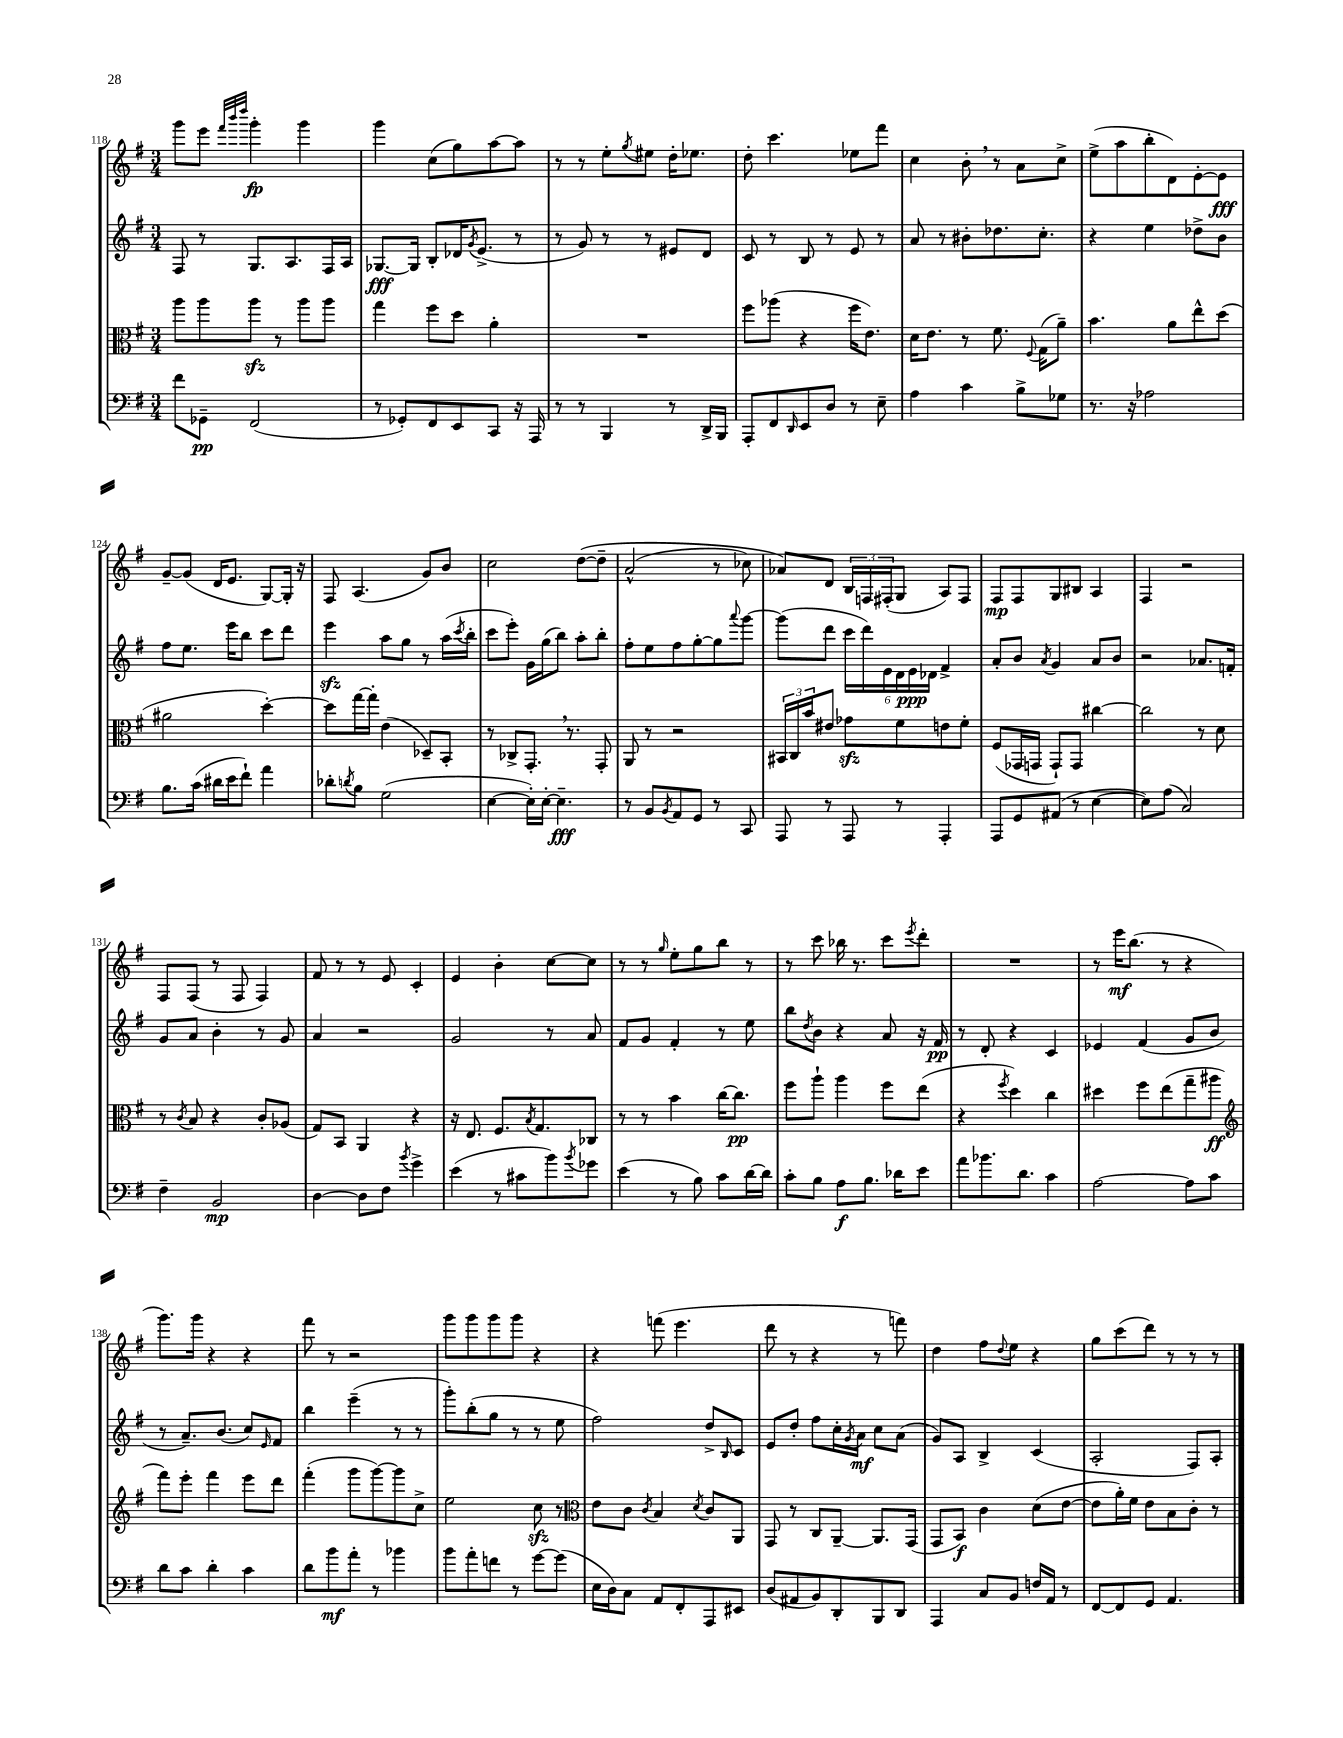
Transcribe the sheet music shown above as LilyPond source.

<<
\new StaffGroup <<
\new Staff = "s0" {
    \clef treble \key g \major \numericTimeSignature \time 3/4
    g'''8 e'''8 \grace { fis'''32 b'''32 d''''32 } g'''4-.\fp g'''4 |
    g'''4 c''8( g''8) a''8~ a''8 |
    r8 r8 e''8-. \acciaccatura { g''8 } eis''8 d''16-. ees''8. |
    d''8-. c'''4. ees''8 fis'''8 |
    c''4 b'8-. \breathe r8 a'8 c''8-> |
    e''8->( a''8 b''8-. d'8) e'8~-. e'8\fff |
    g'8~-- g'8( d'16 e'8. g8~) g16-. r16 |
    fis8 a4.( g'8) b'8 |
    c''2 d''8~\( d''8-- |
    a'2-^( r8 ces''8) |
    aes'8\) d'8 \tuplet 3/2 { b16 f16 fis16-.( } g8 a8) fis8 |
    fis8\mp fis8 g8 bis8 a4 |
    fis4 r2 |
    fis8 fis8( r8 fis8 fis4) |
    fis'8 r8 r8 e'8 c'4-. |
    e'4 b'4-. c''8~ c''8 |
    r8 r8 \grace { g''16 } e''8-. g''8 b''8 r8 |
    r8 c'''8 bes''16 r8. c'''8 \acciaccatura { e'''8 } d'''8-. |
    R2. |
    r8 e'''16\mf b''8.( r8 r4 |
    g'''8.) g'''16 r4 r4 |
    fis'''8 r8 r2 |
    g'''8 g'''8 g'''8 g'''8 r4 |
    r4 f'''8( e'''4. |
    d'''8 r8 r4 r8 f'''8) |
    d''4 fis''8 \appoggiatura { d''8 } e''8 r4 |
    g''8 c'''8( d'''8) r8 r8 r8 \bar "|." |
}
\new Staff = "s1" {
    \clef treble \key g \major \numericTimeSignature \time 3/4
    fis8 r8 g8. a8. fis16 a16 |
    ges8.~\fff ges16 b8-. des'16 \acciaccatura { g'8 } e'8.->( r8 |
    r8 g'8) r8 r8 eis'8 d'8 |
    c'8 r8 b8 r8 e'8 r8 |
    a'8 r8 bis'8-. des''8. c''8.-. |
    r4 e''4 des''8-> b'8 |
    fis''8 e''8. e'''16 b''8 c'''8 d'''8 |
    e'''4\sfz a''8 g''8 r8 a''16( \acciaccatura { c'''8 } b''16-. |
    c'''8 e'''8-.) g'16 g''16( b''8) a''8-. b''8-. |
    fis''8-. e''8 fis''8 g''8~-. g''8 \appoggiatura { a'''8 } g'''8~ |
    g'''8( d'''8 \tuplet 6/4 { c'''16 d'''16) e'16 d'16 e'16\ppp des'16 } fis'4-> |
    a'8-. b'8 \acciaccatura { a'8 } g'4 a'8 b'8 |
    r2 aes'8. f'16-. |
    g'8 a'8 b'4-. r8 g'8 |
    a'4 r2 |
    g'2 r8 a'8 |
    fis'8 g'8 fis'4-. r8 e''8 |
    b''8 \acciaccatura { d''8 } b'8 r4 a'8 r16 fis'16\pp |
    r8 d'8-. r4 c'4 |
    ees'4 fis'4( g'8 b'8 |
    r8 a'8.--) b'8.( c''8) \grace { e'16 } fis'8 |
    b''4 e'''4--( r8 r8 |
    g'''8-.) b''8-.( g''8 r8 r8 e''8 |
    fis''2) d''8-> \grace { b16 } c'8 |
    e'8 d''8-. fis''8 c''16-. \acciaccatura { g'8 } a'16\mf c''8 a'8( |
    g'8) a8 b4-> c'4( |
    a2-. fis8) a8-. \bar "|." |
}
\new Staff = "s2" {
    \clef alto \key g \major \numericTimeSignature \time 3/4
    a''8 a''8 a''8\sfz r8 a''8 a''8 |
    g''4 fis''8 d''8 a'4-. |
    R2. |
    fis''8 aes''8( r4 fis''16 e'8.) |
    d'16 e'8. r8 fis'8. \appoggiatura { fis8 } g16( a'8--) |
    b'4. a'8 e''8-^ d''8( |
    ais'2 d''4~-.) |
    d''8 g''16~ g''16-. e'4( des8--) b,8-. |
    r8 ces8-> g,8.-. \breathe r8. g,8-. |
    a,8 r8 r2 |
    \tuplet 3/2 { bis,16 c16 b'16 } eis'8 ges'8\sfz fis'8 e'8 fis'8-. |
    fis8( ges,16 g,16 g,8-!) g,8 cis''4~ |
    cis''2 r8 d'8 |
    r8 \acciaccatura { c'8 } b8 r4 c'8-. aes8( |
    g8) b,8 a,4 r4 |
    r16 e8. fis8. \acciaccatura { b8 } g8. ces8 |
    r8 r8 b'4 c''16~ c''8.\pp |
    fis''8 a''8-! a''4 fis''8 e''8( |
    r4 \acciaccatura { fis''8 } d''4) c''4 |
    dis''4 fis''8 e''8( g''8-- ais''8\ff |
    \clef treble fis'''8) e'''8-. fis'''4 e'''8 d'''8 |
    fis'''4-.( g'''8 g'''8~) g'''8 c''8-> |
    e''2 c''8\sfz r8 |
    \clef alto e'8 c'8 \acciaccatura { c'8 } b4 \acciaccatura { d'8 } c'8 a,8 |
    g,8 r8 c8 a,8~-- a,8. g,16( |
    g,8 b,8\f) c'4 d'8( e'8~ |
    e'8 a'16-.) fis'16 e'8 b8 c'8-. r8 \bar "|." |
}
\new Staff = "s3" {
    \clef bass \key g \major \numericTimeSignature \time 3/4
    fis'8 ges,8--\pp fis,2( |
    r8 ges,8-.) fis,8 e,8 c,8 r16 a,,16 |
    r8 r8 b,,4 r8 d,16-> b,,16 |
    a,,8-. fis,8 \grace { d,16 } e,8 d8 r8 e8-- |
    a4 c'4 b8-> ges8 |
    r8. r16 aes2 |
    b8. c'16( dis'16 e'16 fis'8-!) a'4 |
    des'8-. \acciaccatura { d'8 } b8 g2( |
    e4~ e16-.) e16~-. e4.--\fff |
    r8 b,8 \acciaccatura { b,8 } a,8 g,8 r8 c,8 |
    a,,8 r8 a,,8 r8 a,,4-. |
    a,,8 g,8 ais,8( r8 e4~ |
    e8) a8( c2) |
    fis4-- b,2\mp |
    d4~ d8 fis8 \acciaccatura { b'8 } g'4-> |
    e'4( r8 cis'8 b'8) \acciaccatura { b'8 } ges'8 |
    e'4( r8 b8) c'8 d'16~ d'16 |
    c'8-. b8 a8\f b8. des'16 e'8 |
    a'8 bes'8. d'8. c'4 |
    a2~ a8 c'8 |
    d'8 c'8 d'4-. c'4 |
    d'8 b'8\mf a'8-. r8 bes'4 |
    b'8 a'8-. f'8 r8 g'8~ g'8( |
    e16 d16) c8 a,8 fis,8-. a,,8 eis,8 |
    d8( ais,8 b,8) d,8-. b,,8 d,8 |
    a,,4 c8 b,8 f16 a,16 r8 |
    fis,8~ fis,8 g,8 a,4. \bar "|." |
}
>>
>>
\layout { \context { \Score currentBarNumber = #118 } }
